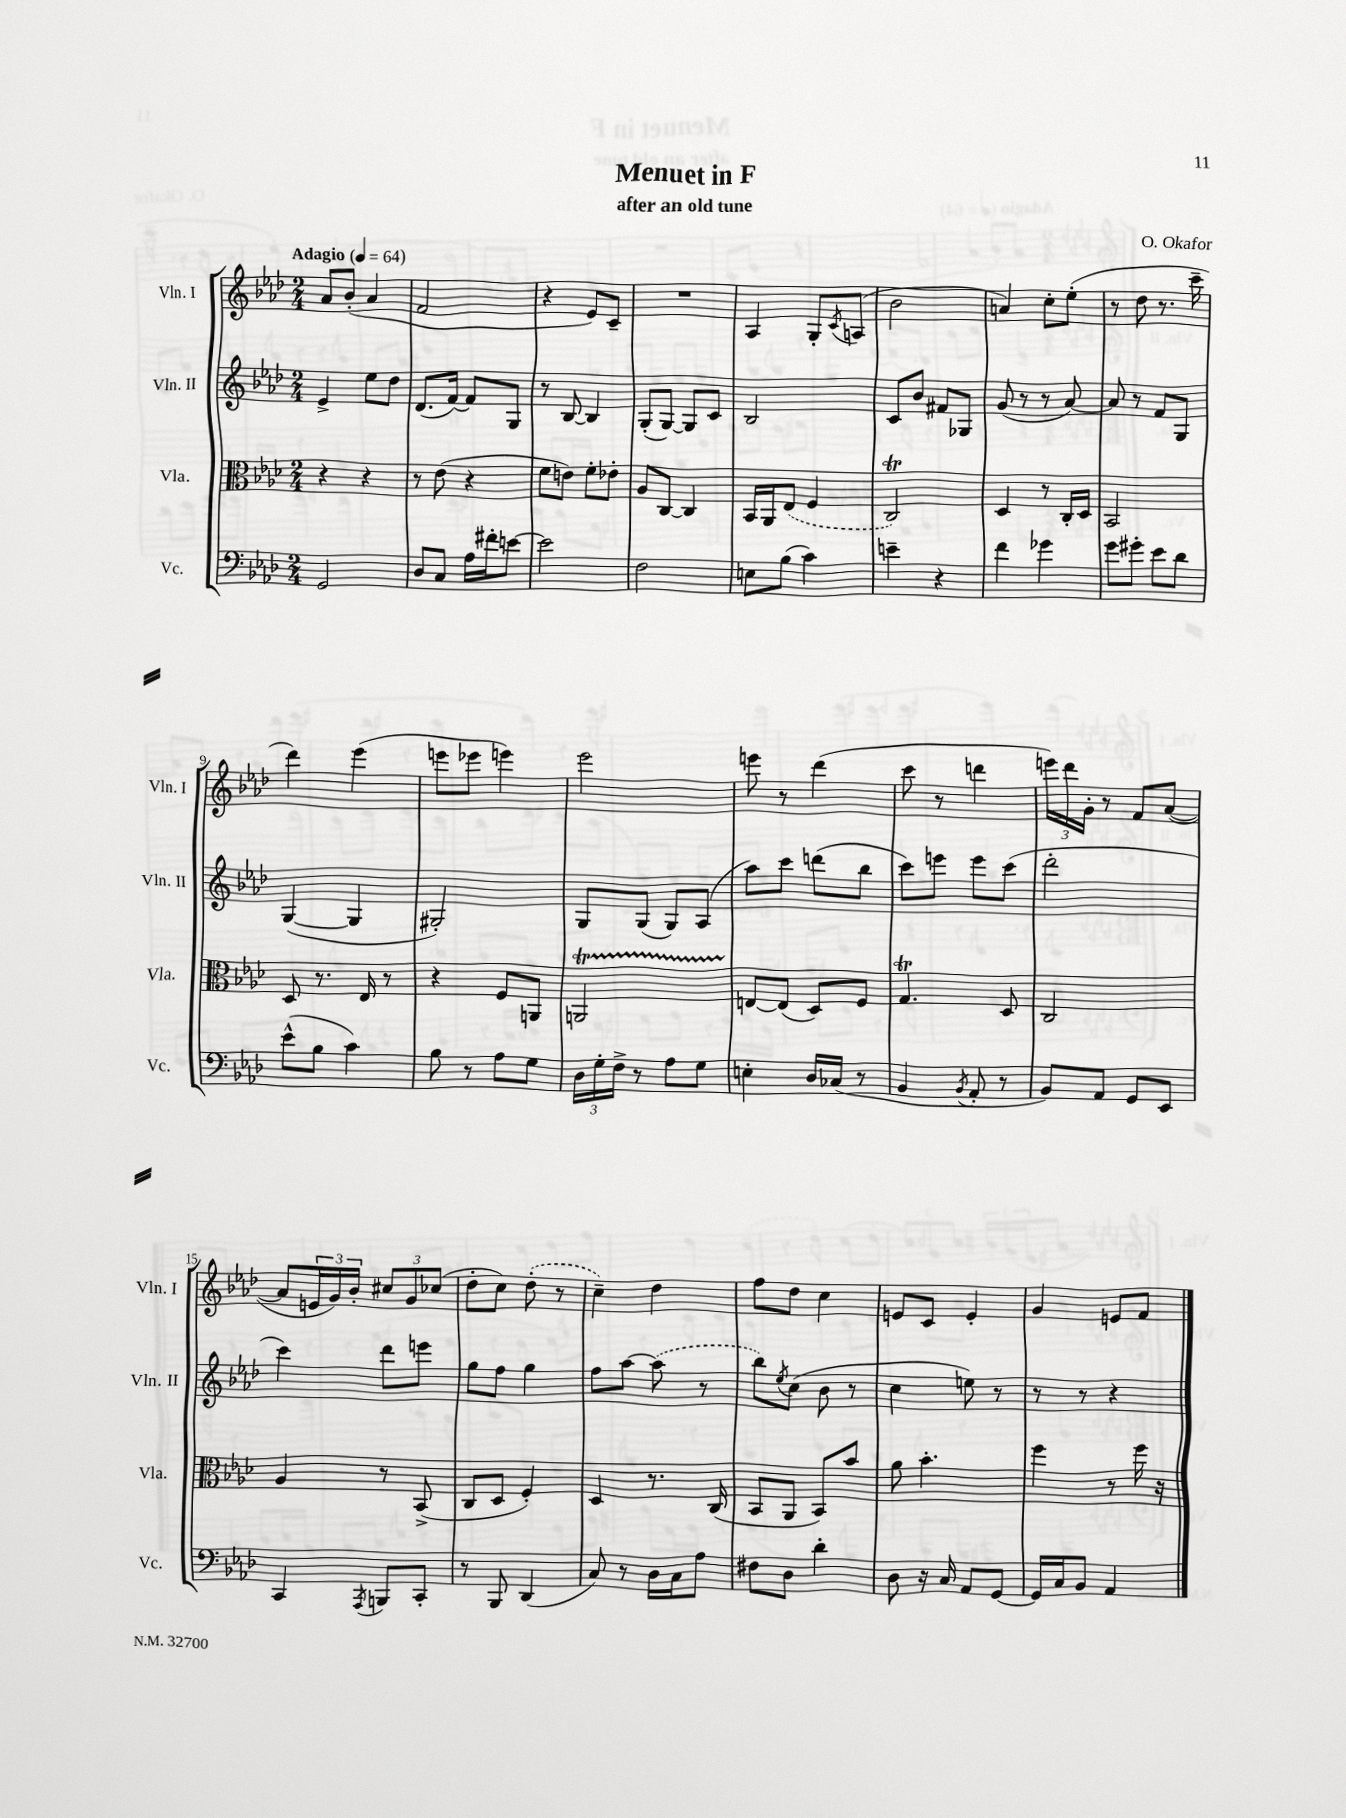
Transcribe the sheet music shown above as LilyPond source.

\header { title = "Menuet in F" composer = "O. Okafor" subtitle = "after an old tune" }
<<
\new StaffGroup <<
\new Staff = "s0" \with { instrumentName = "Vln. I" shortInstrumentName = "Vln. I" } {
    \clef treble \key aes \major \numericTimeSignature \time 2/4 \tempo "Adagio" 4 = 64
    aes'8 bes'8-.( aes'4 |
    f'2 |
    r4 ees'8) c'8-- |
    R2 |
    aes4 g8-. \acciaccatura { c'8 } a8( |
    bes'2 |
    a'4) c''8-. ees''8-.( |
    r8 des''8 r8. c'''16-- |
    des'''4) ees'''4( |
    e'''8 ees'''8 e'''4) |
    ees'''2 |
    e'''8 r8 des'''4( |
    c'''8 r8 d'''4 |
    \tuplet 3/2 { e'''16) des'''16 g'16-. } r8 f'8 aes'8~( |
    aes'8 \tuplet 3/2 { e'16 g'16) bes'16-. } \tuplet 3/2 { cis''8 g'8 ces''8( } |
    des''8-. c''8) \once \slurDashed des''8-.( r8 |
    c''4--) des''4 |
    f''8 des''8 c''4 |
    e'8 c'8 e'4-. |
    g'4 e'8 f'8 \bar "|." |
}
\new Staff = "s1" \with { instrumentName = "Vln. II" shortInstrumentName = "Vln. II" } {
    \clef treble \key aes \major \numericTimeSignature \time 2/4
    ees'4-> ees''8 des''8 |
    des'8.( f'16~) f'8 g8 |
    r8 bes8~ bes4 |
    g8-.( g8~) g8 c'8 |
    bes2 |
    c'8 bes'8 fis'8 ges8 |
    g'8( r8 r8 aes'8~) |
    aes'8 r8 f'8 g8 |
    g4~( g4 |
    gis2-.) |
    g8 g8( g8) aes8( |
    aes''8) c'''8 d'''8( bes''8 |
    c'''8) e'''8 e'''8 c'''8( |
    des'''2-. |
    c'''4) des'''8 e'''8 |
    g''8 f''8 g''4 |
    f''8 aes''8~ \once \slurDashed aes''8( r8 |
    bes''8) \acciaccatura { ees''8 } c''8( bes'8 r8 |
    c''4 e''8) r8 |
    r8 r8 r4 \bar "|." |
}
\new Staff = "s2" \with { instrumentName = "Vla." shortInstrumentName = "Vla." } {
    \clef alto \key aes \major \numericTimeSignature \time 2/4
    r4 r4 |
    r8 ees'8( r4 |
    f'8 e'8) f'8-. ees'8-. |
    aes8 c8~ c4 |
    bes,16 aes,16 \once \slurDashed ees8( f4 |
    c2\trill) |
    des4 r8 c16-. des16 |
    bes,2 |
    des8 r8. ees16 r8 |
    r4 f8 a,8 |
    a,2\startTrillSpan |
    e8~\stopTrillSpan e8( des8) f8 |
    g4.\trill des8 |
    c2 |
    aes4 r8 bes,8->( |
    c8 des8 f4-.) |
    des4 r8. c16( |
    bes,8 aes,8 bes,8) bes'8 |
    aes'8 bes'4.-. |
    f''4 r8 f''16 r16 \bar "|." |
}
\new Staff = "s3" \with { instrumentName = "Vc." shortInstrumentName = "Vc." } {
    \clef bass \key aes \major \numericTimeSignature \time 2/4
    g,2 |
    des8 c8 aes16 fis'16-. e'8~ |
    e'2 |
    f2 |
    e8 bes8( c'4) |
    e'4-- r4 |
    f'4 ges'4 |
    g'8 gis'8-. ees'8 des'8 |
    ees'8-^( bes8 c'4) |
    bes8 r8 aes8 g8 |
    \tuplet 3/2 { des16 g16-. f16-> } r8 aes8 g8 |
    e4-. des16 ces16( r8 |
    bes,4 \acciaccatura { bes,8 } aes,8-. r8 |
    bes,8) aes,8 g,8 ees,8 |
    c,4 \acciaccatura { aes,,8 } b,,8 c,8-. |
    r8 bes,,8 des,4( |
    c8) r8 des16 c16 aes8 |
    fis8 des8 des'4-. |
    des8 r16 c16 aes,8 g,8~ |
    g,16 c16 bes,8 aes,4 \bar "|." |
}
>>
>>
